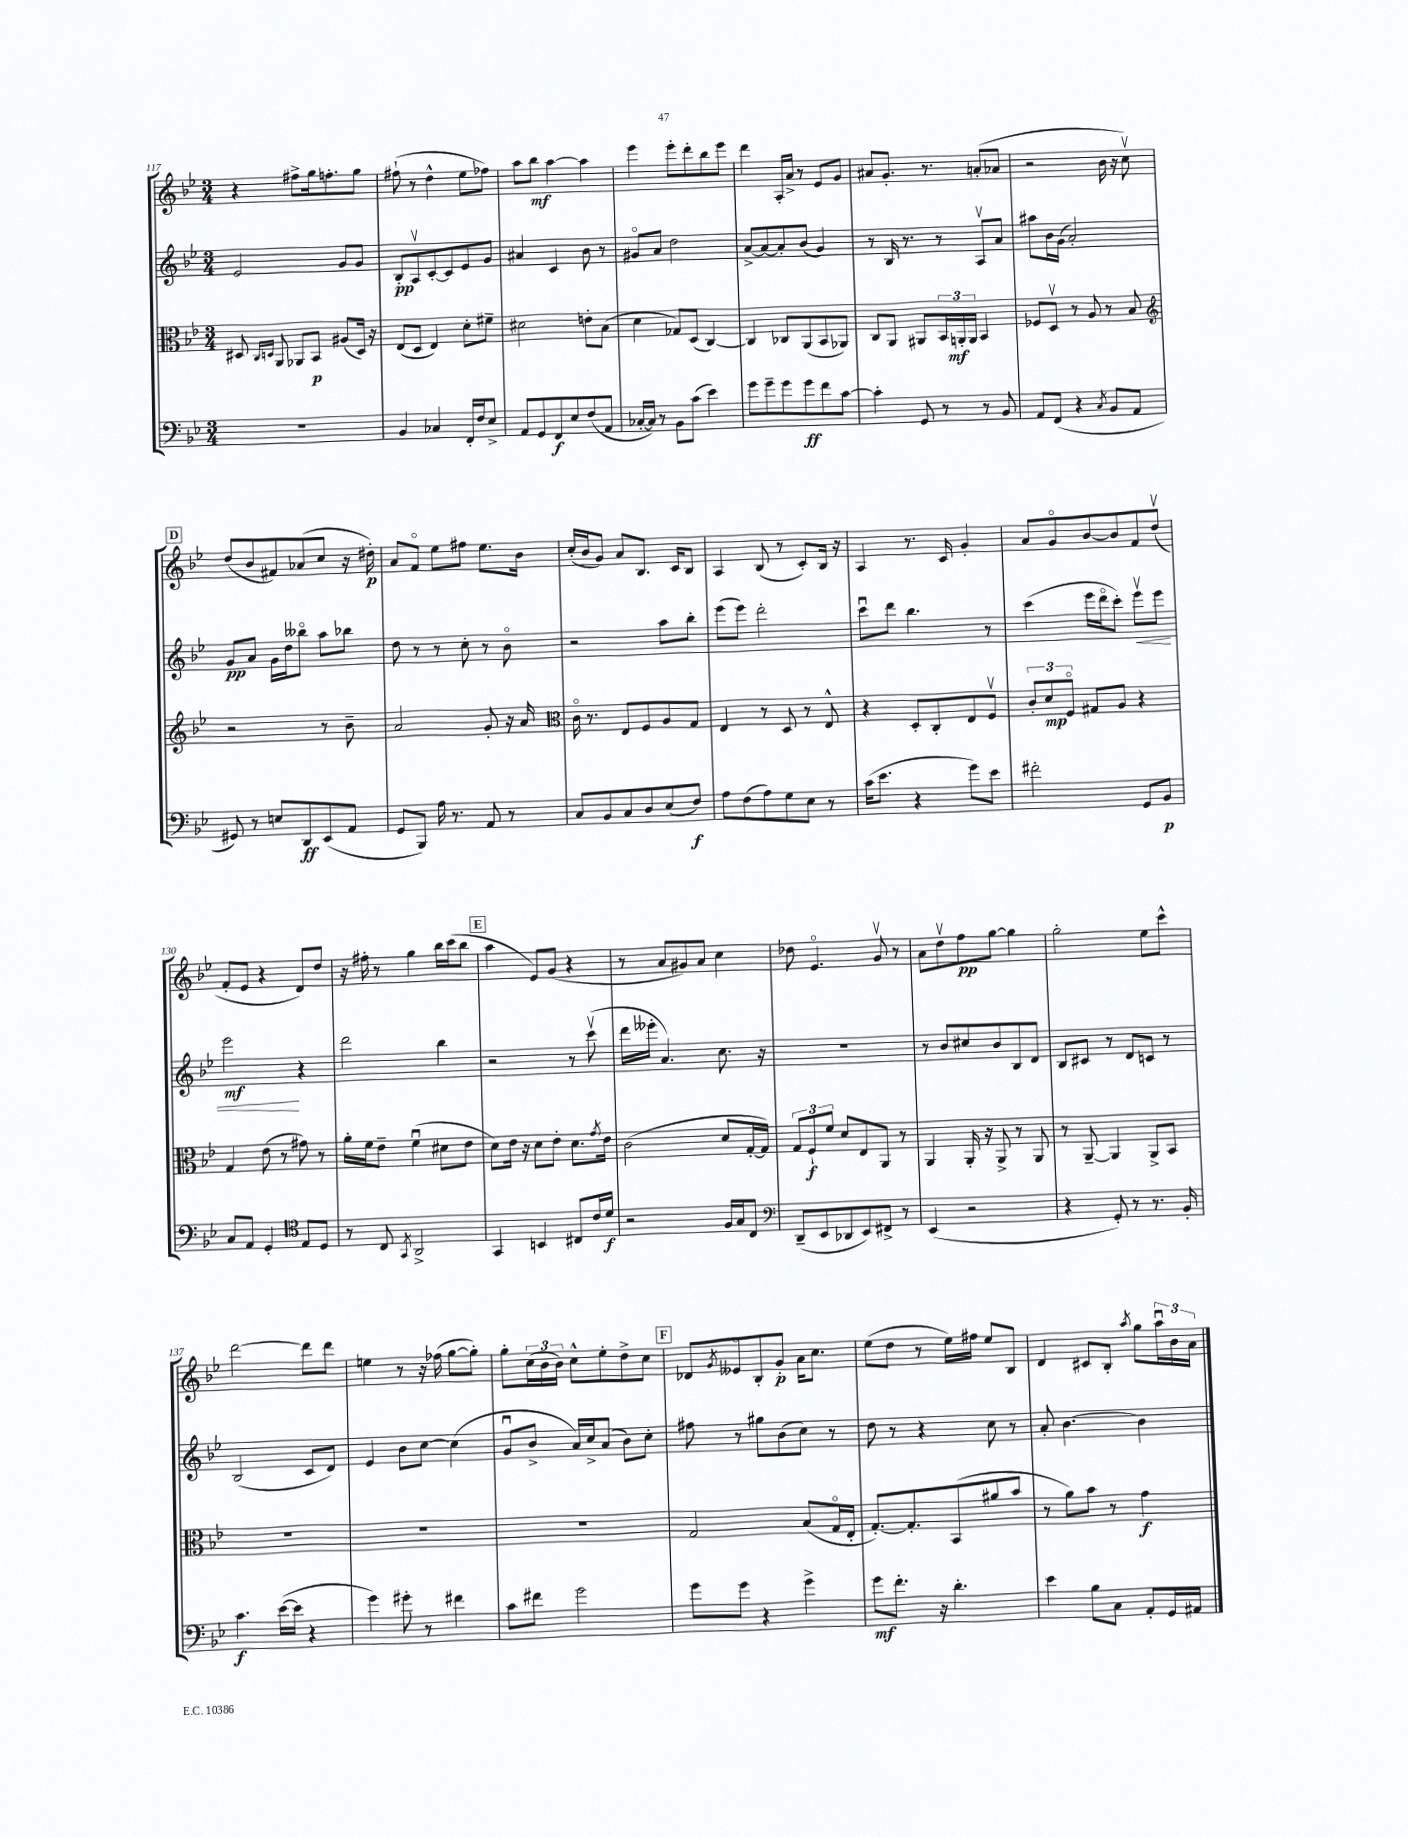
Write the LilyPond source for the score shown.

<<
\new StaffGroup <<
\new Staff = "s0" {
    \clef treble \key bes \major \numericTimeSignature \time 3/4
    r4 fis''8-> g''16 f''8.-. g''8 |
    fis''8-!( r8 d''4-^ ees''8 fes''8) |
    a''8 bes''8\mf a''4~ a''4 |
    ees'''4 ees'''8-. d'''8-. bes''8 ees'''8 |
    d'''4 a16-. a'16-> r8 ees'8 g'8 |
    ais'8 g'8.-. r8. a'8-.( aes'8 |
    r2 bes'16 r16 c''8\upbow) |
    \mark \markup { \box "D" } d''8( bes'8 fis'8) aes'8( c''8 r16 dis''16-.\p) |
    a'8 f'8\flageolet ees''8 fis''8 ees''8. bes'16 |
    c''16-.( bes'16 g'8) a'8 bes8. c'16 bes8 |
    a4 bes8( r8 c'8-.) bes16 r16 |
    a4 r8. c'16 g'4-. |
    a'8 g'8\flageolet bes'8~ bes'8 f'8 d''8\upbow( |
    f'8-. ees'8 r4 d'8) d''8 |
    r16 fis''16-. r8 g''4 bes''16 c'''16( bes''8 |
    \mark \markup { \box "E" } a''4 ees'8) g'8( r4 |
    r8 a'8 gis'8) a'8 c''4 |
    des''8 ees'4.\flageolet g'8\upbow r8 |
    a'8 d''8\upbow f''8\pp g''8~ g''4 |
    g''2-. ees''8 c'''8-^ |
    d'''2~ d'''8 d'''8 |
    e''4 r8 r16 fes''16( g''8~ g''8-.) |
    g''8-. \tuplet 3/2 { c''16( bes'16 bes'16) } c''8-^ ees''8-. d''8-> c''8 |
    \mark \markup { \box "F" } des'8 \acciaccatura { g'8 } eeses'8\flageolet bes8-. g'8-.\p a'16 c''8. |
    ees''8( d''8 r8 ees''16) fis''16 ees''8 bes8 |
    d'4 cis'8 bes8-. \acciaccatura { a''8 } g''8 \tuplet 3/2 { a''16\downbow bes'16 a'16 } \bar "|." |
}
\new Staff = "s1" {
    \clef treble \key bes \major \numericTimeSignature \time 3/4
    ees'2 g'8 g'8 |
    bes8-.\pp a8\upbow c'8~-. c'8 ees'8 g'8 |
    ais'4 c'4 bes'8 r8 |
    gis'8\flageolet a'8 d''2 |
    a'8~-> a'8~ a'8-. bes'8( g'4) |
    r8 bes16 r8. r8 a8\upbow a'8 |
    ais''8 bes'16 g'16( a'2-.) |
    \mark \markup { \box "D" } g'8\pp a'8 g'16 d''16 beses''8\flageolet a''8 bes''8 |
    d''8 r8 r8 c''8-. r8 bes'8\flageolet |
    r2 a''8 bes''8-. |
    ees'''8( ees'''8) d'''2-. |
    c'''8\downbow d'''8 bes''4. r8 |
    c'''4( ees'''16 d'''16\flageolet c'''8-.) ees'''8\upbow\< ees'''8 |
    ees'''2\mf\! r4 |
    d'''2 bes''4 |
    \mark \markup { \box "E" } r2 r8 c'''8\upbow( |
    d'''16 eeses'''16-. a'4.) c''8. r16 |
    R2. |
    r8 bes'8 cis''8 bes'8 bes8 d'8 |
    bes8 cis'8 r8 d'8 c'8 r8 |
    bes2( c'8 d'8) |
    ees'4 bes'8 c''8~ c''4( |
    g'8\downbow bes'8-> a'16) c''16-> a'8( bes'8) c''8-. |
    \mark \markup { \box "F" } fis''8 r8 gis''8 bes'8( c''8) r8 |
    d''8 r8 r4 c''8 r8 |
    a'8-. bes'4.~ bes'4 \bar "|." |
}
\new Staff = "s2" {
    \clef alto \key bes \major \numericTimeSignature \time 3/4
    dis8 \grace { c16 d16 } a,8 aes,8 bes,8\p ais8( d16) r16 |
    ees8( d8 ees4) d'8-. fis'8-- |
    dis'2 e'8-. bes8( |
    d'4 ges8) d8( c4~) |
    c4 ces8 a,8( bes,8 aes,8) |
    c8 a,8 ais,8 \tuplet 3/2 { bes,16 a,16-.\mf a,16 } bes,4 |
    fes8 d8\upbow r8 a8 r8 bes8 |
    \mark \markup { \box "D" } \clef treble r2 r8 bes'8-- |
    a'2 g'8-. r16 a'16 |
    \clef alto c'16\flageolet r8. ees8 f8 a8 g8 |
    ees4 r8 d8 r8 ees8-^ |
    r4 d8-. c8-. ees8 f8\upbow |
    \tuplet 3/2 { c'8-. d'8\mp f8\flageolet } gis8 a8 r4 |
    g4 ees'8( r8 gis'8) r8 |
    a'16-. f'16 ees'8-- f'4\downbow( dis'8 ees'8 |
    \mark \markup { \box "E" } d'8) ees'16 r16 d'8 ees'8-. d'8. \acciaccatura { g'8 } ees'16 |
    c'2( d'8 g16~-. g16) |
    \tuplet 3/2 { g8 f8-!\f f'8 } d'8 ees8 a,8 r8 |
    a,4 a,16-. r16 a,8-> r8 a,8 |
    r8 a,8~-- a,4 a,8-> bes,8 |
    R2. |
    R2. |
    R2. |
    \mark \markup { \box "F" } g2 bes8( g16\flageolet ees16-. |
    g8.~-.) g8.-. bes,8( ais'8 bes'8 |
    r8 a'8) bes'8 r8 g'4\f \bar "|." |
}
\new Staff = "s3" {
    \clef bass \key bes \major \numericTimeSignature \time 3/4
    R2. |
    bes,4 ces4 f,16-. f16 ees8-> |
    a,8 g,8 f,8\f ees8 f8( a,8 |
    ces16~-. ces16) r8 bes,8 c'8( ees'4) |
    g'8 g'8-- g'8 g'8\ff f'8 c'8~ |
    c'4-. g,8 r8 r8 bes,8 |
    a,8 f,8( r4 \acciaccatura { c8 } bes,8 a,8 |
    \mark \markup { \box "D" } gis,8) r8 e8 d,8\ff ees,8( a,8 |
    g,8 bes,,8) a16 r8. a,8 r8 |
    c8 bes,8 c8 d8 ees8( f8\f) |
    a8 f8( a8) g8 ees8 r8 |
    c'16( ees'8. r4 g'8) ees'8 |
    fis'2-. g,8 bes,8\p |
    c8 a,8 g,4-. \clef tenor ees8 d8 |
    r8 c8 \acciaccatura { g,8 } a,2-> |
    \mark \markup { \box "E" } g,4 b,4 cis8 c'16 d'16\f |
    r2 f16 g16 c8 |
    \clef bass d,8--( ees,8 des,8 ees,8) fis,8-> r8 |
    ees,4( r2 |
    r4 g,8-.) r8 r8. bes,16-. |
    c'4.\f ees'16~( ees'16 r4 |
    g'4) gis'8-. r8 fis'4 |
    c'8 fis'8 g'2 |
    \mark \markup { \box "F" } g'8 g'8 r4 g'4-> |
    g'8\mf f'8.-. r16 d'4.-. |
    ees'4 bes8 c8 a,8-. g,16 ais,16 \bar "|." |
}
>>
>>
\layout { \context { \Score currentBarNumber = #117 } }
